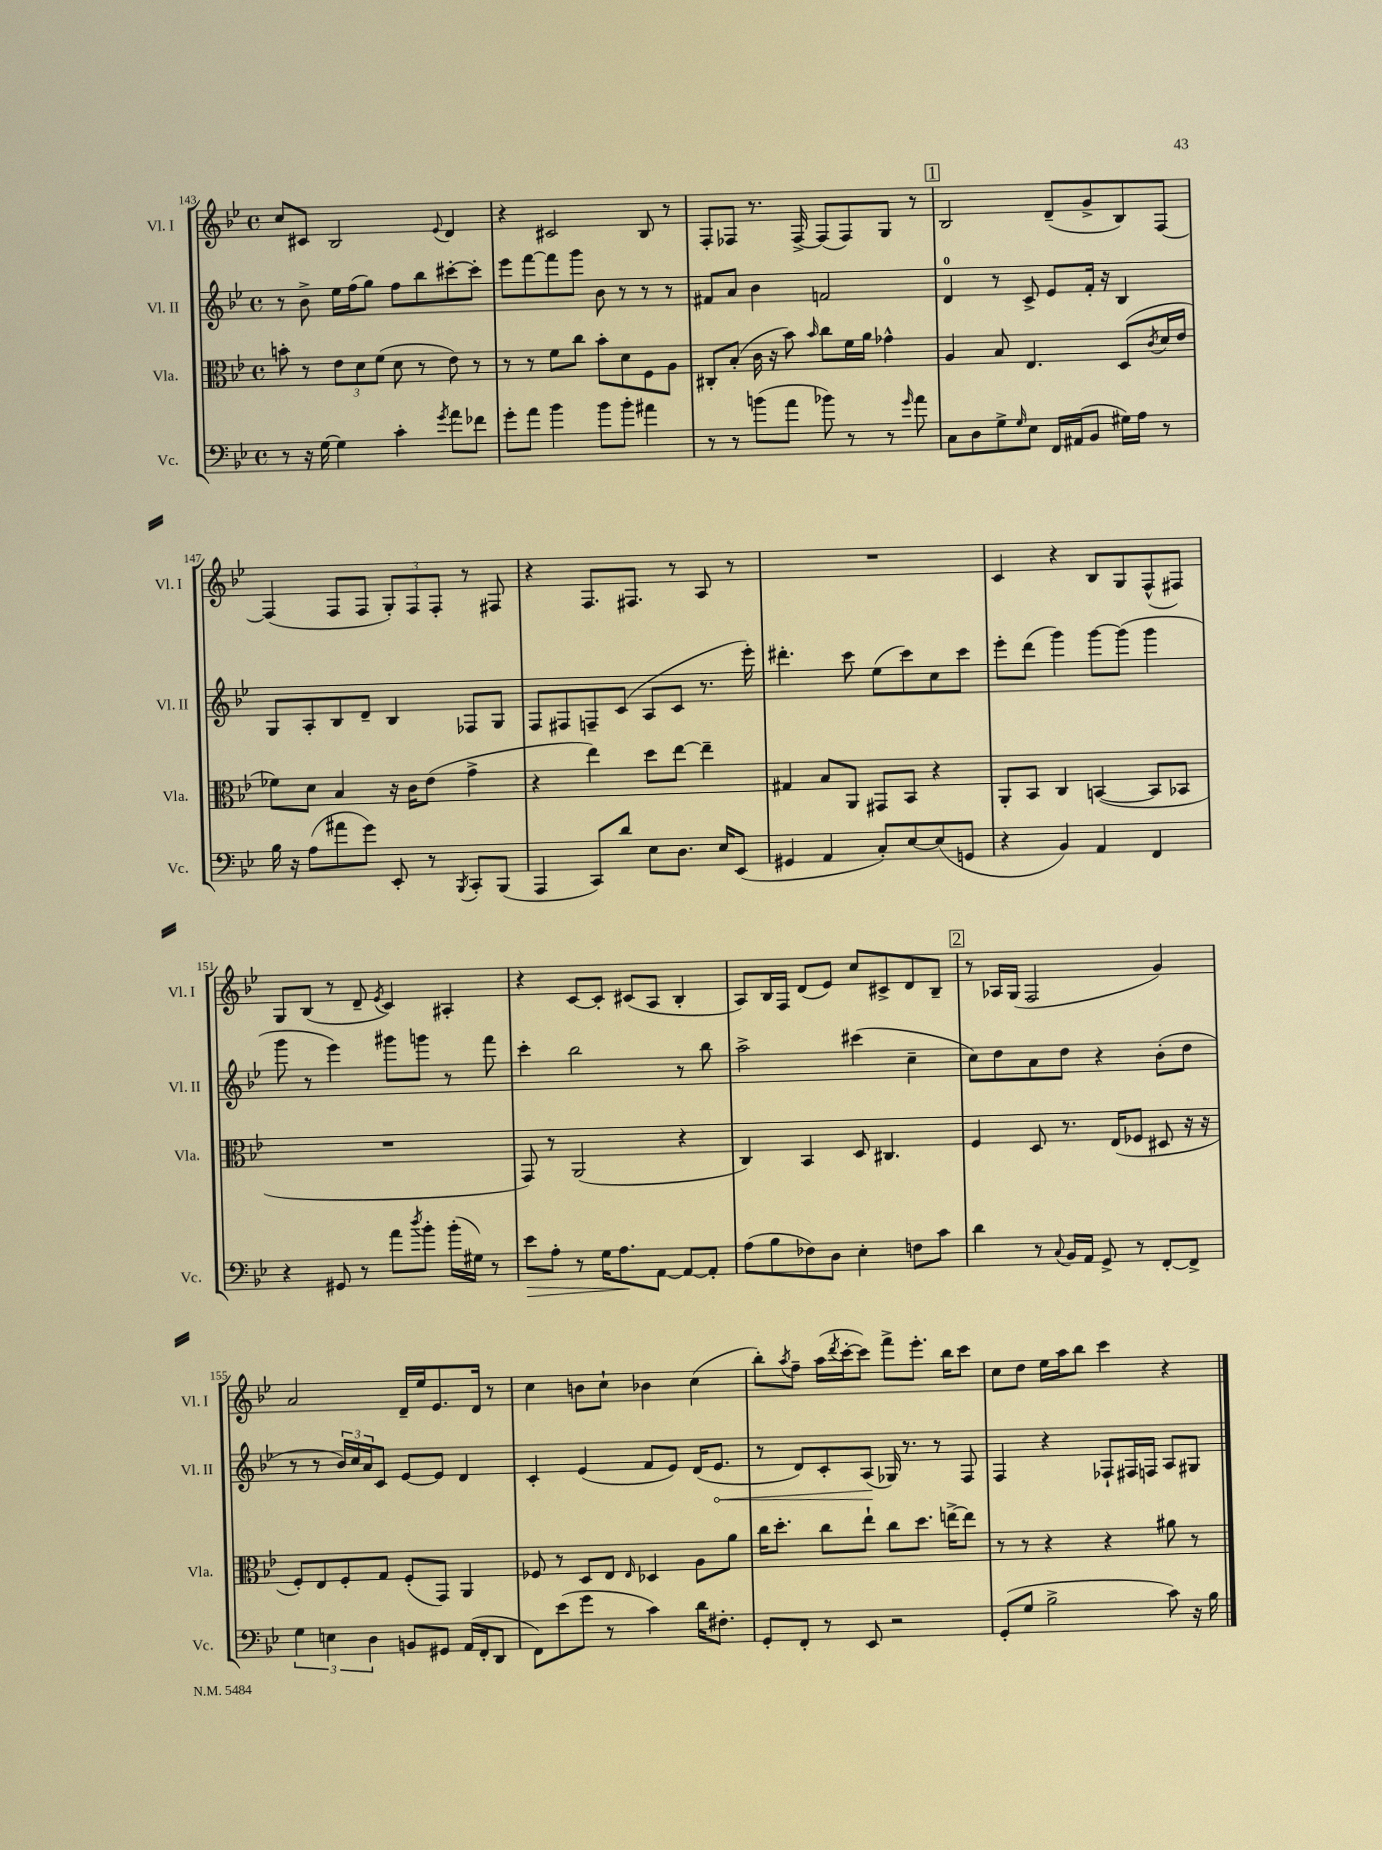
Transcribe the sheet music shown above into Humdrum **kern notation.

**kern	**kern	**kern	**kern
*staff4	*staff3	*staff2	*staff1
*clefF4	*clefC3	*clefG2	*clefG2
*k[b-e-]	*k[b-e-]	*k[b-e-]	*k[b-e-]
*M4/4	*M4/4	*M4/4	*M4/4
*met(c)	*met(c)	*met(c)	*met(c)
8r	8b'\	8r	8cc/L
16r	8r	8b-^\	8c#/J
[16G\	.	.	.
4G\]	12e-\L	16ee-\LL	2B-/
.	.	(16ff\J	.
.	12d\	.	.
.	.	8gg\J)	.
.	(12f\J	.	.
4c'\	8d\	8ff\L	.
.	8r	8bb-\	.
8qg/	.	.	8qqe-/
8a\L	8e-\)	[8ccc#'\	4d/
8f-\J	8r	8ccc#'\]J	.
=	=	=	=
8g'\L	8r	8eee-\L	4r
8a\J	8r	[8fff\	.
4b-\	8f\L	8fff\]	2c#/
.	8cc\J	8ggg\J	.
8b-\L	8b-'\L	8b-\	.
8b-'\J	8d\	8r	.
4a#\	8F\	8r	8B-/
.	8A\J	8r	8r
=	=	=	=
8r	8C#'/L	8f#/L	8F'/L
8r	(8B-'/J	8a/J	8F-/J
(8b\L	16c\	4b-\	8.r
.	16r	.	.
8a\J	8b-\)	.	.
.	.	.	[16F-^/
.	16qqb-/	.	.
8b-\)	8cc\L	2f/	(8F-/]L
8r	16f\L	.	8F-/)
.	16a\JJ	.	.
8r	4g-^^\	.	8G/J
16qqg/	.	.	.
8a\	.	.	8r
=	=	=	=
8C\L	4A/	4d/	2B-/
8D\	.	.	.
8G^\	8B-/	8r	.
16qqG/	.	.	.
8E-\J	4.E-/	8c^/	.
16FF/LL	.	8e-/L	(8d~/L
(16AA#/J	.	.	.
8BB-/J	.	16f'/Jk	8g^/
.	.	16r	.
16G#\LL)	(8D/L	4B-/	8B-/)
16A\JJ	.	.	.
.	8qc/	.	.
8r	16d/L	.	[8F/J
.	16e-/JJ	.	.
=	=	=	=
16B-\	8f-\L)	8G/L	(4F/]
16r	.	.	.
(8A\L	8d\J	8A'/	.
8a#\	4B-/	8B-/	8F/L
8g\J)	.	8d~/J	8F/J
8EE-'/	16r	4B-/	12G'/L)
.	16c\LK	.	.
.	.	.	12F/
8r	(8e-\J	.	.
.	.	.	12F'/J
8qBBB-/	.	.	.
8CC'/L	4g^\	8F-/L	8r
(8BBB-/J	.	8G/J	8F#/
=	=	=	=
4AAA/	4r	8F/L	4r
.	.	8F#/	.
8CC/L)	4ee-\)	8F~/	8.F/L
8d/J	.	(8c/J	.
.	.	.	8.F#/J
8E-\L	8dd\L	8A/L	.
8.D\J	[8ee-\J	8c/J	8r
.	4ee-~\]	8.r	8A/
16E-/LK	.	.	.
(8EE-/J	.	.	8r
.	.	16eee-'\)	.
=	=	=	=
4GG#/	4G#/	4.ddd#'\	1r
4AA/	8B-/L	.	.
.	8AA/J	8ccc\	.
8C'/L)	8GG#/L	(8ee-\L	.
[8E-/	8BB-/J	8ccc\)	.
(8E-/]	4r	8cc\	.
8GG/J	.	8ccc\J	.
=	=	=	=
4r	8AA'/L	8eee-'\L	4c/
.	8BB-/J	(8ddd\J	.
4BB-/)	4C/	4ggg\)	4r
4AA/	([4BB/	[8ggg\L	8B-/L
.	.	(8ggg\]J	8G/
4FF/	8BB/]L	4ggg\	(8F^^/
.	8BB-/J	.	8F#/J)
=	=	=	=
4r	1r	8ggg\	8G/L
.	.	8r	(8B-/J
8GG#/	.	4eee-\)	8r
8r	.	.	8d~/
.	.	.	8qe-/
8a\L	.	8ggg#\L	4c/)
8qdd/	.	.	.
8b-'\J	.	8ggg\J	.
(16b-'\LL	.	8r	4A#'/
16G#\JJ)	.	.	.
8r	.	8fff\	.
=	=	=	=
8e-\L	8GG/)	4ccc'\	4r
8A'\J	8r	.	.
8r	(2AA/	2bb-\	[8c/L
16G\LK	.	.	8c'/]J
8.A\	.	.	.
.	.	.	(8c#/L
[8AA\J	.	.	8A/J
8AA/_L	4r	8r	4B-'/
8AA'/]J	.	8bb-\	.
=	=	=	=
(8A\L	4C/)	2aa^\	8A/L)
8B-\	.	.	16B-/L
.	.	.	16F/JJ
8F-\)	4BB-/	.	(8d/L
8D\J	.	.	8e-/J)
4E-'\	8D/	(4ccc#\	8cc/L
.	4.C#/	.	8c#^/
8F\L	.	4cc~\	8d/
8c\J	.	.	8B-~/J
=	=	=	=
4d\	4F/	8cc\L)	8r
.	.	8dd\	16A-/LL
.	.	.	(16G/JJ
8r	8D/	8a\	2F/
8qqC/	.	.	.
16BB-/LL	8.r	8dd\J	.
16AA/JJ	.	.	.
8GG^/	.	4r	.
.	(16E-/LK	.	.
8r	8F-/J	.	.
[8FF'/L	8D#/	(8b-'\L	4g/)
8FF^/]J	16r	8dd\J	.
.	16r	.	.
=	=	=	=
6G\	8F'/L)	8r	2a/
.	8E-/	8r	.
6E\	.	.	.
.	8F'/	24b-/LL)	.
.	.	24cc/	.
6D\	.	24a/J	.
.	8G/J	8c/J	.
8BB/L	(8F'/L	[8e-/L	16d~/LL
.	.	.	16ee-/J
8GG#/J	8GG/J)	8e-/]J	8.e-/
(16AA/LL	4AA/	4d/	.
16FF'/J	.	.	16d/Jk
8DD/J	.	.	8r
=	=	=	=
8FF\L)	8F-/	4c'/	4cc\
(8e-\	8r	.	.
8g\J	8D/L	(4e-/	8b\L
8r	8E-/J	.	8cc`\J
.	16qqE-/	.	.
4c\)	4D-/	8f/L	4b-\
.	.	8e-/J)	.
16d\LK	8A\L	(16d/LK	(4cc\
8.F#'\J	.	8.e-/J	.
.	8a\J	.	.
=	=	=	=
8GG'/L	16cc\LK	8r	8bb-'\L)
.	8.dd'\J	.	.
.	.	.	8qaa/
8FF'/J	.	8d/L)	8ff~\J
8r	8cc\L	8c'/	(16aa\LL
.	.	.	8qddd/
.	.	.	[16ccc'\J
8EE-/	8ee-`\J	(8A/J	8ccc\]J)
2r	8cc\L	16G-/)	8fff^\L
.	.	8.r	.
.	8.dd\J	.	8.eee-'\J
.	.	8r	.
.	[16ee^\LK	.	16bb-\LK
.	8ee\]J	8F/	8ccc\J
=	=	=	=
(8GG'/L	8r	4F/	8cc\L
8G/J	8r	.	8dd\J
2B-^\	4r	4r	16ee-\LL
.	.	.	16aa\J
.	.	.	8bb-\J
.	4r	8F-`/L	4ccc\
.	.	16F#/L	.
.	.	16F/JJ	.
8c\)	8a#\	8A/L	4r
16r	8r	8G#/J	.
16B-\	.	.	.
==	==	==	==
*-	*-	*-	*-
